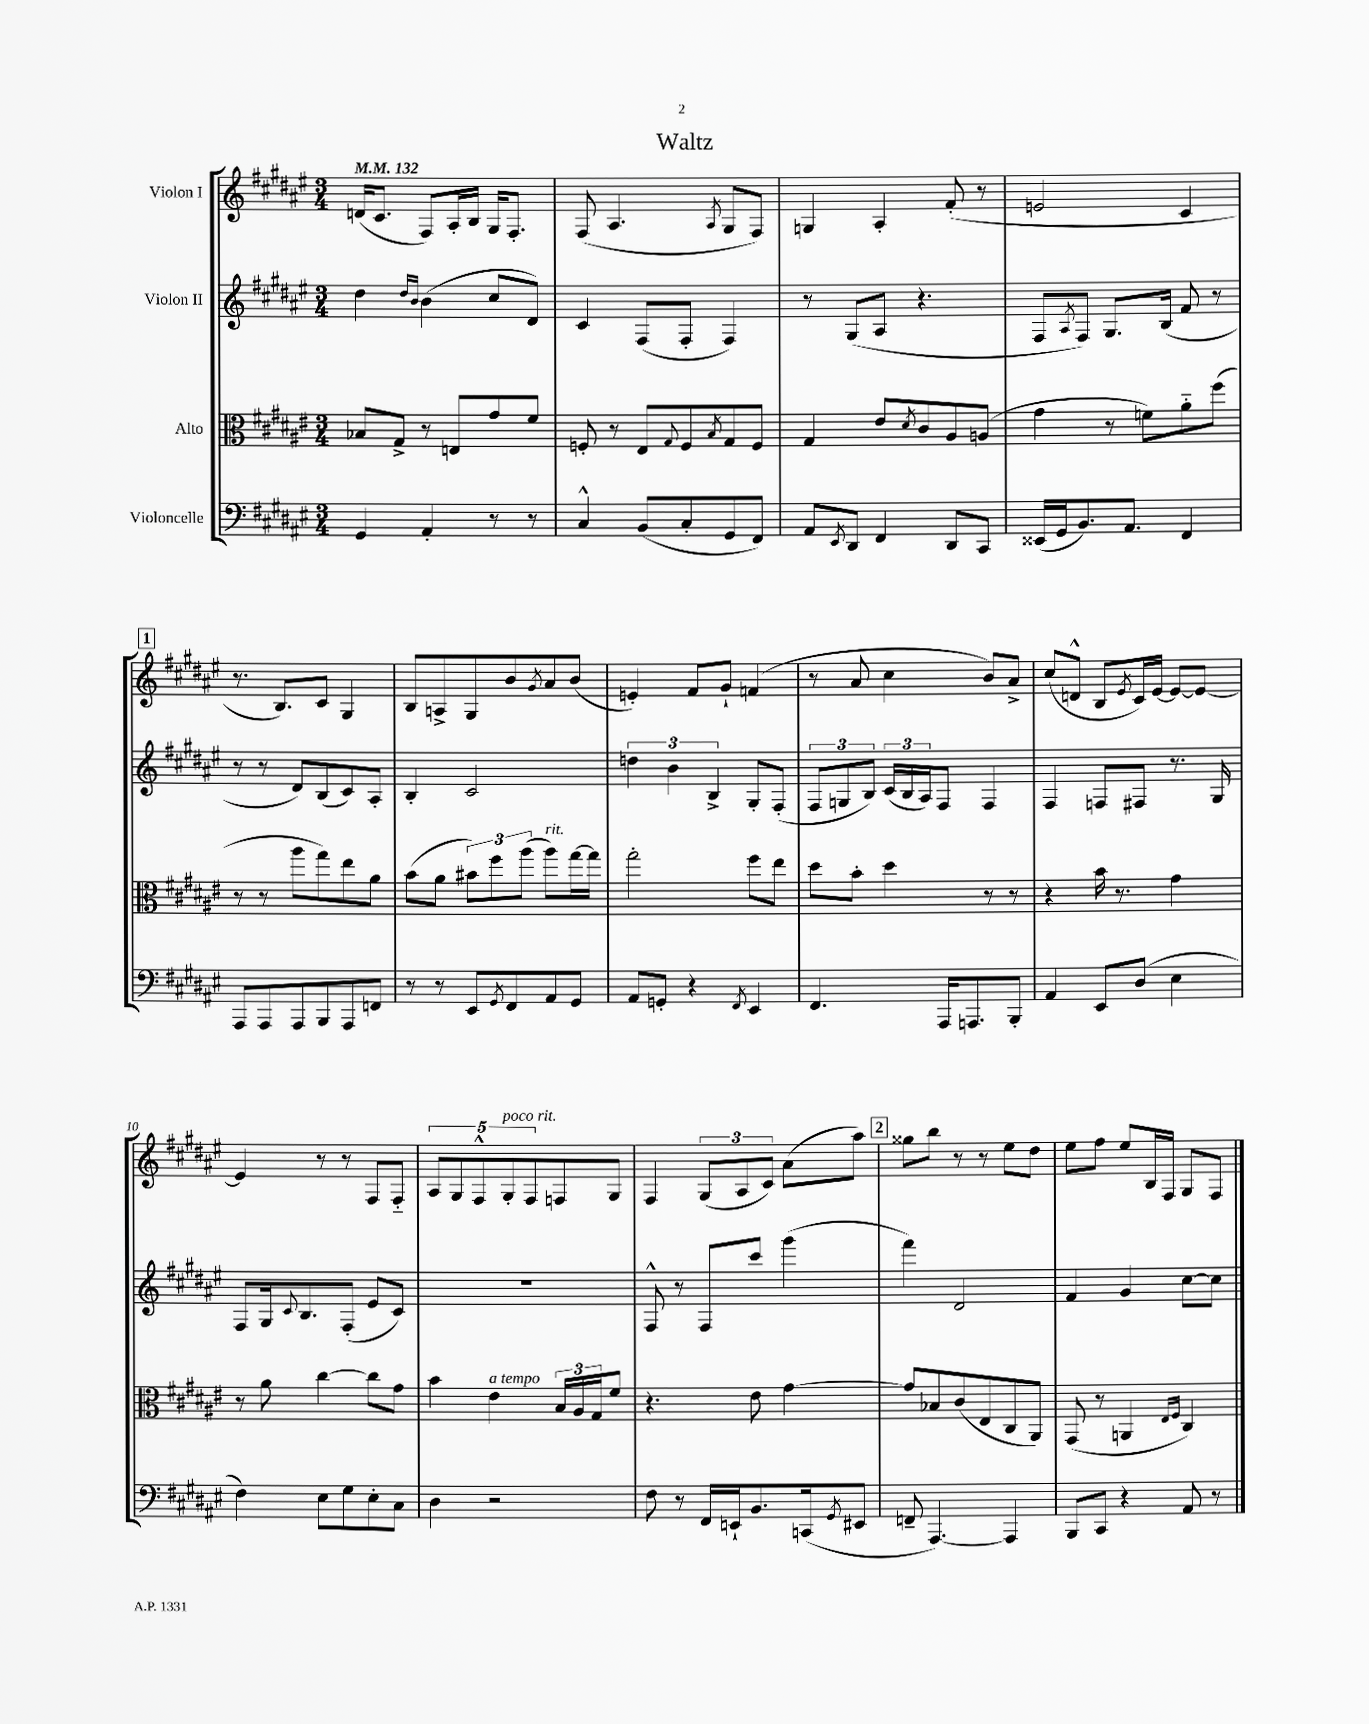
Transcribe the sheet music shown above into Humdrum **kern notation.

**kern	**kern	**kern	**kern
*staff4	*staff3	*staff2	*staff1
*clefF4	*clefC3	*clefG2	*clefG2
*k[f#c#g#d#a#e#]	*k[f#c#g#d#a#e#]	*k[f#c#g#d#a#e#]	*k[f#c#g#d#a#e#]
*M3/4	*M3/4	*M3/4	*M3/4
*MM132	*MM132	*MM132	*MM132
4GG#	8B-	4dd#	(16d
.	.	.	8.c#
.	8G#^	.	.
.	.	16qqdd#	.
.	.	16qqb	.
4AA#'	8r	(4b	8F#)
.	8E	.	16A#'
.	.	.	16B
8r	8g#	8cc#	16G#
.	.	.	8.F#'
8r	8f#	8d#)	.
=	=	=	=
4C#^^	8F'	4c#	(8F#
.	8r	.	4.A#
(8BB	8E#	(8F#	.
.	8qqG#	.	.
8C#'	8F	8F#'	.
.	8qB	.	8qA#
8GG#	8G#	4F#)	8G#
8FF#)	8F	.	8F#)
=	=	=	=
8AA#	4G#	8r	4G
8qEE#	.	.	.
8DD#	.	(8G#	.
4FF#	8e#	8A#	4A#'
.	8qd#	.	.
.	8c#	4.r	.
8DD#	8A#	.	(8f#'
8CC#	(8A	.	8r
=	=	=	=
(16EE##	4g#	8F#	2e
16GG#	.	.	.
.	.	8qA#	.
8.BB)	.	8F#)	.
.	8r	8.G#	.
8.AA#	.	.	.
.	8f)	.	.
.	.	(16B	.
4FF#	8a#'~	8f#	4c#
.	(8ff#	8r	.
=	=	=	=
8AAA#	8r	8r	8.r
8AAA#	8r	8r	.
.	.	.	8.B)
8AAA#	8aa#	8d#)	.
8BBB	8gg#)	(8B	8c#
8AAA#	8ee#	8c#)	4G#
8FF	8a#	8A#'	.
=	=	=	=
8r	(8b	4B'	8B
8r	8a#	.	8A^
8EE#	12b#)	2c#	8G#
.	12ff#	.	.
8qGG#	.	.	.
8FF#	.	.	8b
.	(12aa#	.	.
.	.	.	8qg#
8AA#	8aa#)	.	8a#
8GG#	[16gg#	.	(8b
.	16gg#]	.	.
=	=	=	=
8AA#	2gg#'	6dd	4e')
8GG'	.	.	.
.	.	6b	.
4r	.	.	8f#
.	.	6B^	.
.	.	.	8g#`
8qFF#	.	.	.
4EE#	8ff#	8G#'	(4f
.	8ee#	(8F#'	.
=	=	=	=
4.FF#	8dd#	12F#	8r
.	.	12G	.
.	8b'	.	8a#
.	.	12B)	.
.	4dd#	(24c#	4cc#
.	.	24B	.
.	.	24A#)	.
16AAA#	.	8F#	.
8.AAA	.	.	.
.	8r	4F#	8b)
8BBB'	8r	.	8a#^
=	=	=	=
4AA#	4r	4F#	(8cc#
.	.	.	8d^^
8EE#	16b	8F	8B
.	8.r	.	.
.	.	.	8qe#
(8D#	.	8F#	16c#)
.	.	.	[16e#
4E#	4g#	8.r	8e#_
.	.	.	8e#_
.	.	16G#	.
=	=	=	=
4F#)	8r	8F#	4e#]
.	8a#	16G#	.
.	.	8qqc#	.
.	.	8.B	.
8E#	[4cc#	.	8r
8G#	.	(8F#'	8r
8E#'	8cc#]	8e#	8F#
8C#	8g#	8c#)	8F#'~
=	=	=	=
4D#	4b	2.r	10A#
.	.	.	10G#
.	.	.	10F#^^
2r	4e#	.	.
.	.	.	10G#'
.	.	.	10F#
.	24B	.	8F
.	24A#	.	.
.	24G#	.	.
.	8f#	.	8G#
=	=	=	=
8F#	4.r	8F#^^	4F#
8r	.	8r	.
16FF#	.	8F#	(12G#
16EE`	.	.	.
.	.	.	12A#
8.BB	8e#	8ccc#	.
.	.	.	12c#)
.	[4g#	(4ggg#	(8a#
(16CC	.	.	.
8qGG#	.	.	.
8EE#	.	.	8aa#)
=	=	=	=
8FF~	8g#]	4fff#)	8gg##
[4.AAA#)	8B-	.	8bb
.	(8c#	2d#	8r
.	8E#	.	8r
4AAA#]	8C#	.	8ee#
.	8AA#)	.	8dd#
=	=	=	=
8BBB	(8GG#	4f#	8ee#
8CC#	8r	.	8ff#
4r	4AA	4g#	8ee#
.	.	.	16B
.	.	.	16F#
.	16qqE#	.	.
.	16qqF#	.	.
8AA#	4C#)	[8cc#	8G#
8r	.	8cc#]	8F#
==	==	==	==
*-	*-	*-	*-
